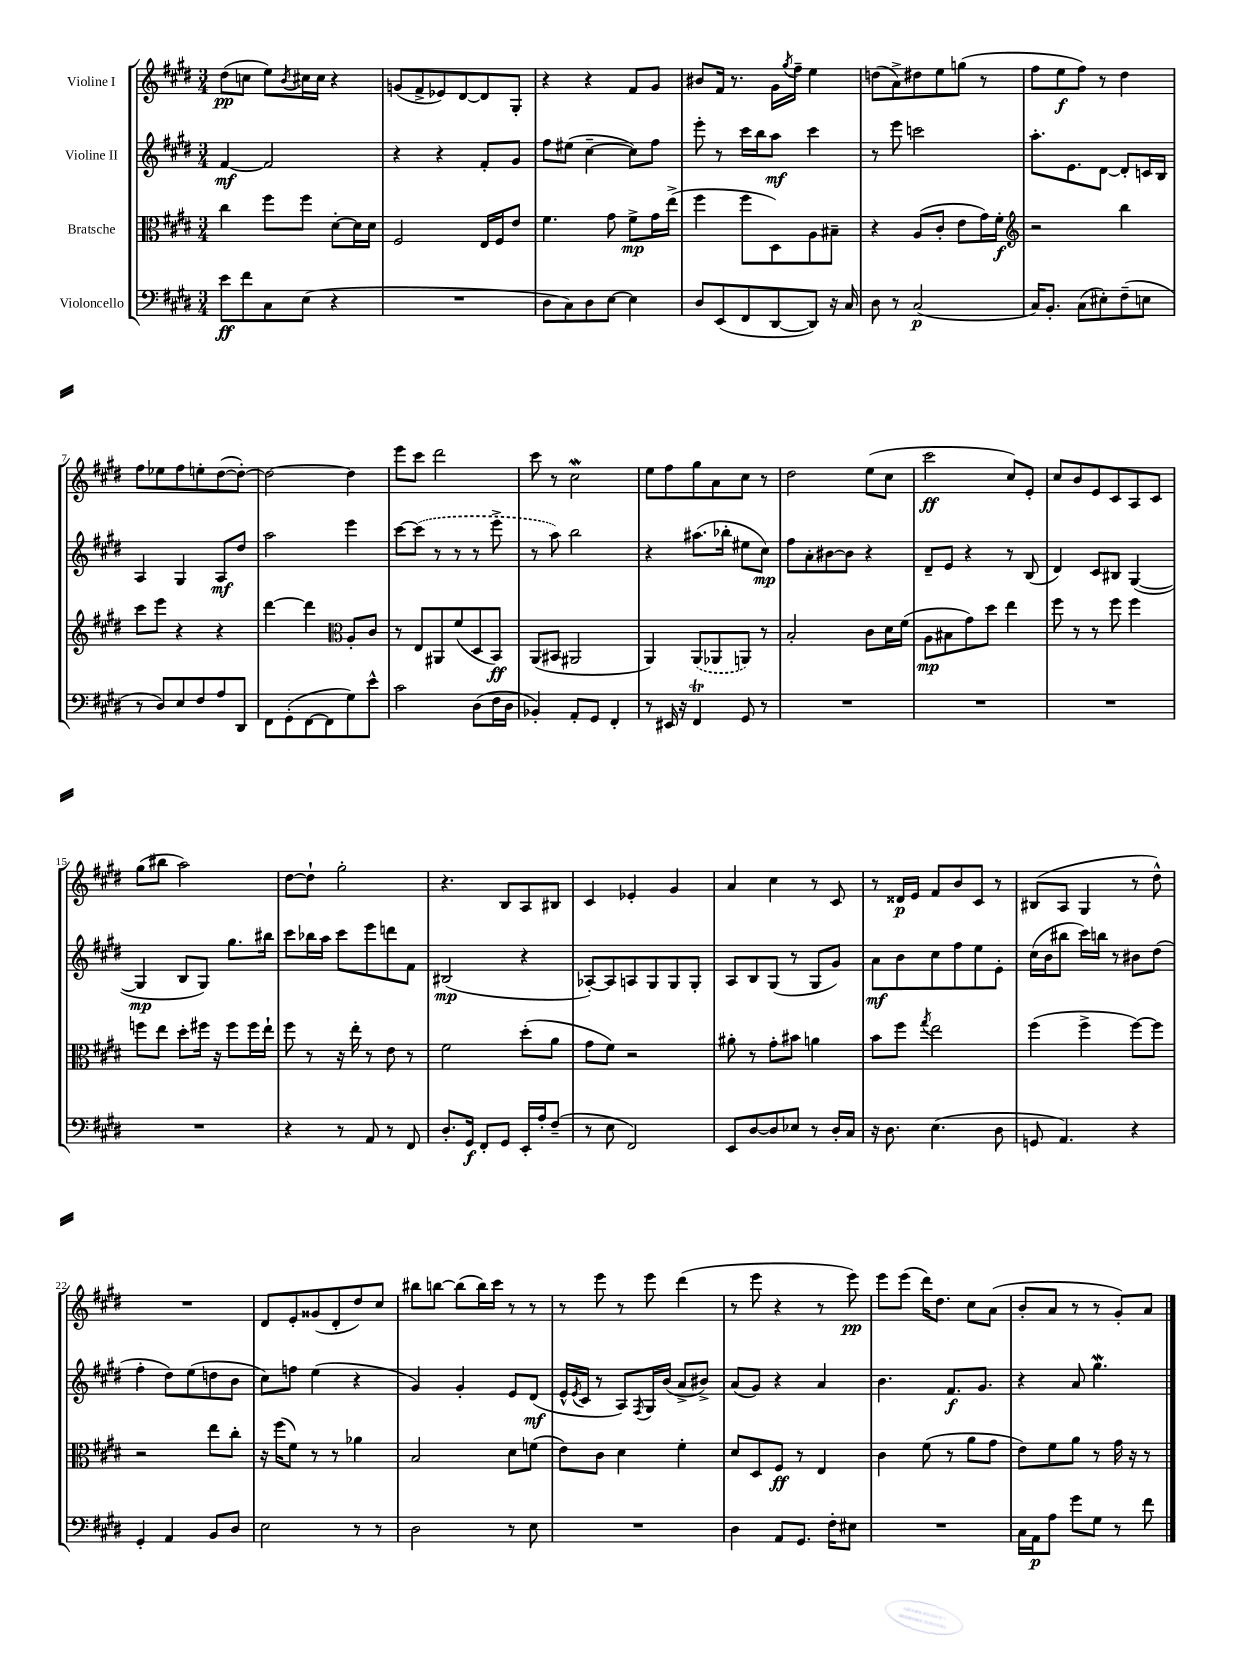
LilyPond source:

<<
\new StaffGroup <<
\new Staff = "s0" \with { instrumentName = "Violine I" } {
    \clef treble \key e \major \numericTimeSignature \time 3/4
    dis''8\pp( c''8 e''8) \acciaccatura { b'8 } cis''16 cis''16 r4 |
    g'8( fis'8-> ees'8) dis'8~ dis'8 gis8-. |
    r4 r4 fis'8 gis'8 |
    bis'8 fis'16 r8. gis'16 \acciaccatura { gis''8 } fis''16-- e''4 |
    d''8( a'8->) dis''8 e''8 g''8( r8 |
    fis''8 e''8\f fis''8) r8 dis''4 |
    fis''8 ees''8 fis''8 e''8-. dis''8~( dis''8~-.) |
    dis''2~ dis''4 |
    e'''8 cis'''8 dis'''2 |
    cis'''8 r8 cis''2\mordent |
    e''8 fis''8 gis''8 a'8 cis''8 r8 |
    dis''2 e''8( cis''8 |
    cis'''2\ff cis''8) e'8-. |
    cis''8 b'8 e'8 cis'8 a8 cis'8 |
    gis''8( bis''8 a''2) |
    dis''8~ dis''8-! gis''2-. |
    r4. b8 a8 bis8 |
    cis'4 ees'4-. gis'4 |
    a'4 cis''4 r8 cis'8 |
    r8 disis'16\p e'16 fis'8 b'8 cis'8 r8 |
    bis8( a8 gis4 r8 dis''8-^) |
    R2. |
    dis'8 e'8-. gisis'8( dis'8-. dis''8) cis''8 |
    bis''8 b''8~ b''8( b''16) cis'''16 r8 r8 |
    r8 e'''8 r8 e'''8 dis'''4( |
    r8 e'''8 r4 r8 e'''8\pp) |
    e'''8 e'''8( dis'''16) dis''8. cis''8 a'8( |
    b'8-. a'8 r8 r8 gis'8-.) a'8 \bar "|." |
}
\new Staff = "s1" \with { instrumentName = "Violine II" } {
    \clef treble \key e \major \numericTimeSignature \time 3/4
    fis'4~\mf fis'2 |
    r4 r4 fis'8-. gis'8 |
    fis''8 eis''8( cis''4~-- cis''8) fis''8 |
    e'''8-. r8 cis'''16 b''16 a''8\mf cis'''4 |
    r8 e'''8 c'''2 |
    a''8.-. e'8. dis'8~ dis'8-. c'16 b16 |
    a4 gis4 a8\mf dis''8 |
    a''2 e'''4 |
    cis'''8~ \once \slurDashed cis'''8( r8 r8 r8 e'''8-> |
    r8 a''8) b''2 |
    r4 ais''8.( bes''16-. eis''8 cis''8\mp) |
    fis''8 a'8-. bis'8~ bis'8 r4 |
    dis'8-- e'8 r4 r8 b8( |
    dis'4) cis'8 bis8 gis4~( |
    gis4\mp b8 gis8) gis''8. bis''16 |
    cis'''8 bes''16 a''16 cis'''8 e'''8 d'''8 fis'8 |
    bis2\mp( r4 |
    aes8~-.) aes8 a8 gis8 gis8 gis8-. |
    a8 b8 gis8( r8 gis8 gis'8) |
    a'8\mf b'8 cis''8 fis''8 e''8 e'8-. |
    cis''16( b'16 bis''8 cis'''16) b''16 r8 bis'8 dis''8( |
    fis''4-. dis''8) e''8( d''8 b'8 |
    cis''8) f''8 e''4( r4 |
    gis'4) gis'4-. e'8 dis'8\mf( |
    e'16-^ \acciaccatura { e'8 } cis'16 r8 a8) \acciaccatura { fis8 } gis16 b'16( a'8-> bis'8->) |
    a'8( gis'8) r4 a'4 |
    b'4. fis'8.\f gis'8. |
    r4 a'8 gis''4.\mordent \bar "|." |
}
\new Staff = "s2" \with { instrumentName = "Bratsche" } {
    \clef alto \key e \major \numericTimeSignature \time 3/4
    cis''4 fis''8 fis''8 dis'8~-. dis'16 dis'16 |
    fis2 e16 fis16 e'8 |
    fis'4. gis'8 fis'8->\mp gis'16 e''16->( |
    fis''4 fis''8 dis8) a8 bis8-- |
    r4 a8( cis'8-. e'8 gis'16) fis'16-.\f |
    \clef treble r2 b''4 |
    cis'''8 e'''8 r4 r4 |
    dis'''4~ dis'''4 \clef alto a8-. cis'8 |
    r8 e8 ais,8 fis'8( dis8 b,8\ff) |
    a,8( bis,8 ais,2 |
    a,4) \once \slurDashed a,8( aes,8 a,8) r8 |
    b2-. cis'8 dis'16 fis'16( |
    a8\mp bis8 gis'8) dis''8 e''4 |
    fis''8 r8 r8 fis''8 fis''4 |
    f''8 e''8 dis''8-. fis''16 r16 fis''8 fis''16 e''16-! |
    fis''8 r8 r16 e''16-. r8 e'8 r8 |
    fis'2 dis''8-.( a'8 |
    gis'8 fis'8) r2 |
    ais'8-. r8 gis'8-. bis'8 a'4 |
    b'8 fis''8 \acciaccatura { gis''8 } e''2 |
    fis''4( fis''4-> fis''8~) fis''8 |
    r2 e''8 cis''8-. |
    r16 fis''16( fis'8) r8 r8 aes'4 |
    b2 dis'8 f'8( |
    e'8) cis'8 dis'4 fis'4-. |
    dis'8 dis8 fis8\ff r8 e4 |
    cis'4 fis'8( r8 a'8 gis'8 |
    e'8) fis'8 a'8 r8 gis'16 r16 r8 \bar "|." |
}
\new Staff = "s3" \with { instrumentName = "Violoncello" } {
    \clef bass \key e \major \numericTimeSignature \time 3/4
    e'8\ff fis'8 cis8 e8( r4 |
    R2. |
    dis8 cis8) dis8 e8~ e4 |
    dis8 e,8( fis,8 dis,8~ dis,8) r16 cis16 |
    dis8 r8 cis2\p( |
    cis16) b,8.-. cis8( eis8-.) fis8--( e8 |
    r8 dis8) e8 fis8 a8 dis,8 |
    fis,8 gis,8-.( fis,8~ fis,8 gis8) e'8-^ |
    cis'2 dis8( fis16 dis16 |
    bes,4-.) a,8-. gis,8 fis,4-. |
    r8 eis,16 r16 fis,4\trill gis,8 r8 |
    R2. |
    R2. |
    R2. |
    R2. |
    r4 r8 a,8 r8 fis,8 |
    dis8.-. gis,16\f fis,8-. gis,8 e,16-. a16-. fis8--( |
    r8 e8 fis,2) |
    e,8 dis8~ dis8 ees8 r8 dis16-. cis16 |
    r16 dis8. e4.( dis8 |
    g,8 a,4.) r4 |
    gis,4-. a,4 b,8 dis8 |
    e2 r8 r8 |
    dis2 r8 e8 |
    R2. |
    dis4 a,8 gis,8. fis16-. eis8 |
    R2. |
    cis16 a,16\p a8 gis'8 gis8 r8 fis'8 \bar "|." |
}
>>
>>
